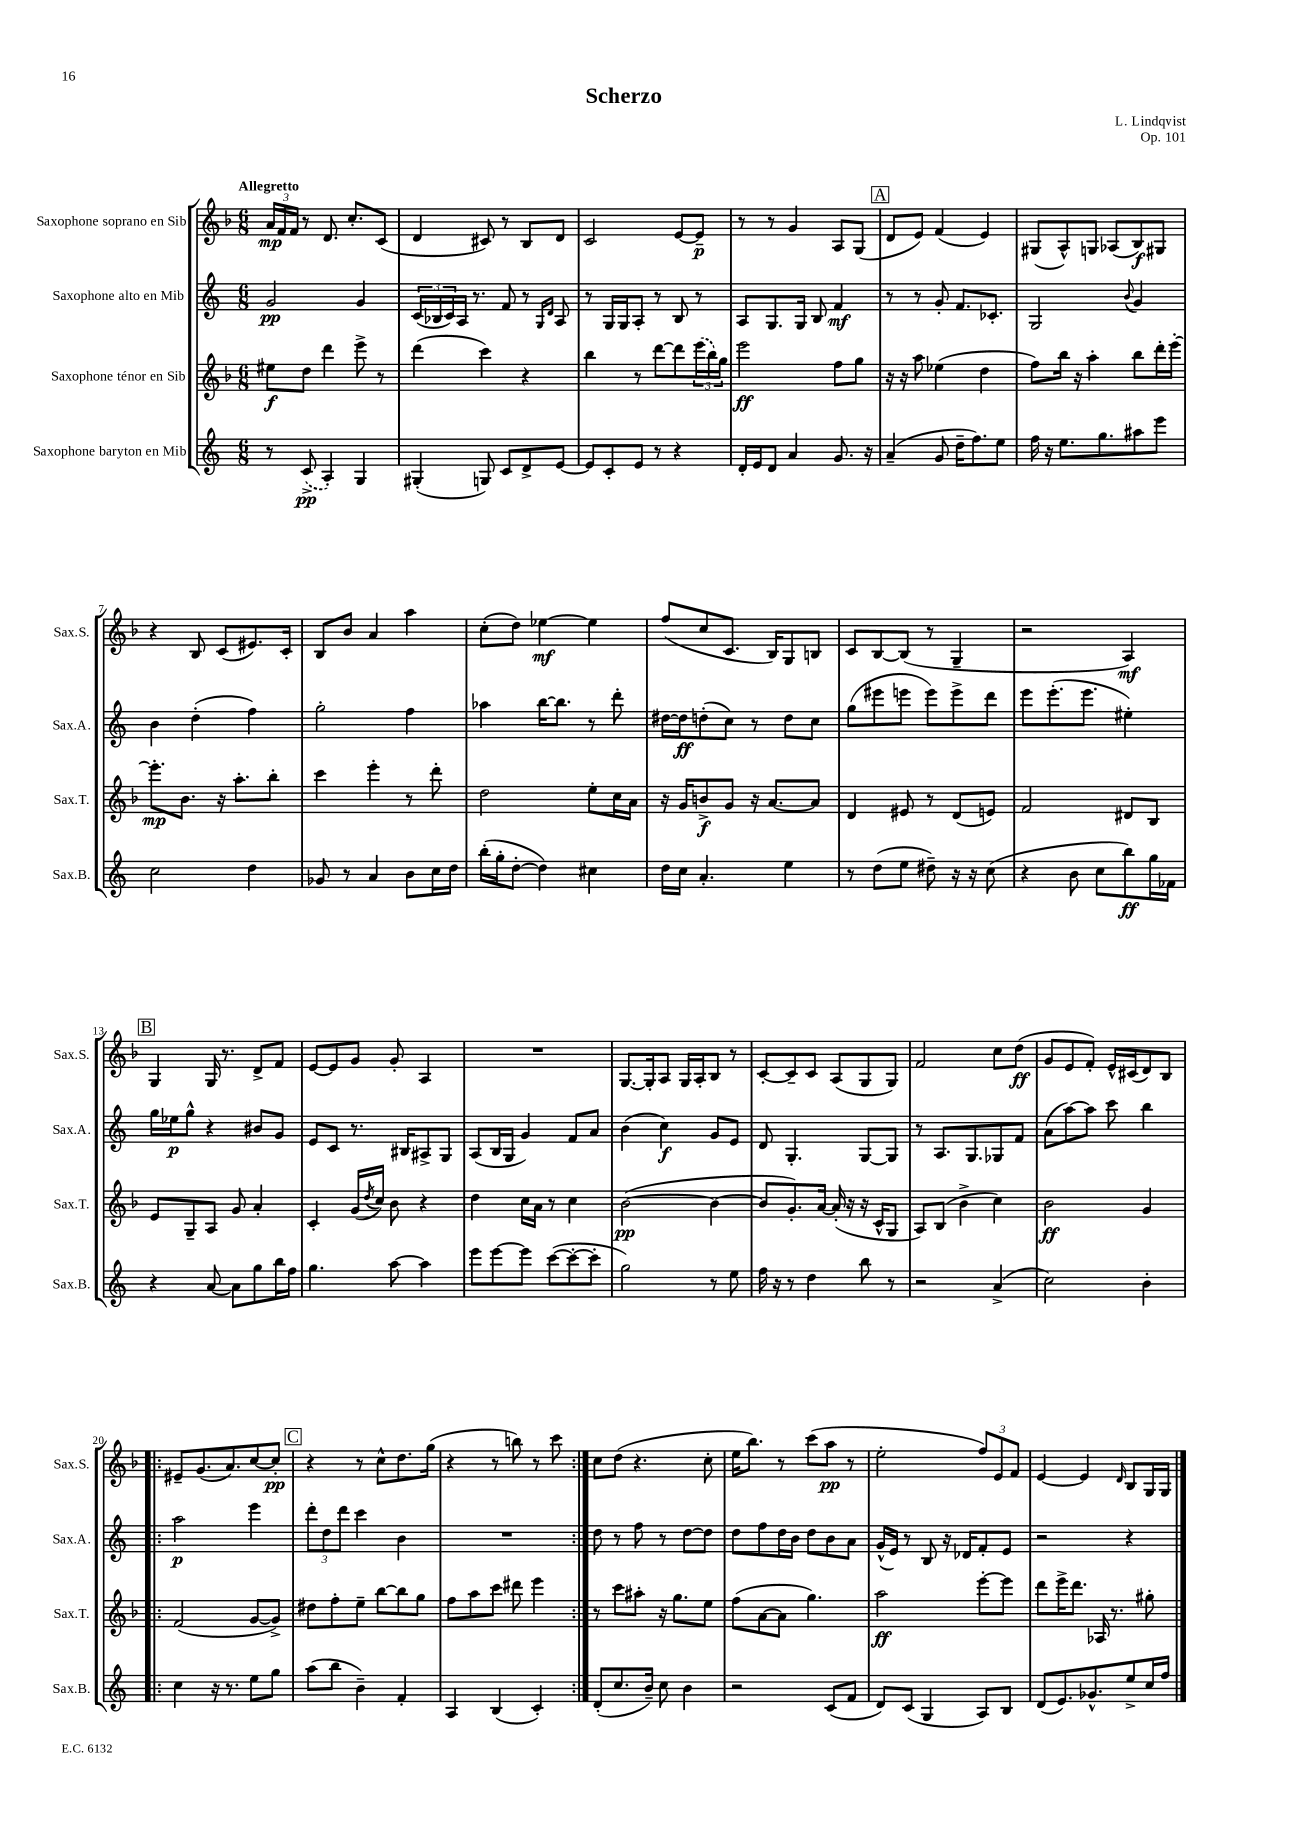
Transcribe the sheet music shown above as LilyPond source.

\header { title = "Scherzo" composer = "L. Lindqvist" opus = "Op. 101" }
<<
\new StaffGroup <<
\new Staff = "s0" \with { instrumentName = "Saxophone soprano en Sib" shortInstrumentName = "Sax.S." } {
    \clef treble \key f \major \numericTimeSignature \time 6/8 \tempo "Allegretto"
    \tuplet 3/2 { a'16\mp f'16 f'16 } r8 d'8. c''8.-. c'8( |
    d'4 cis'8) r8 bes8 d'8 |
    c'2 e'8~ e'8--\p |
    r8 r8 g'4 a8 g8( |
    \mark \markup { \box "A" } d'8 e'8) f'4( e'4) |
    gis8( a8-^) g8 aes8( bes8\f) gis8 |
    r4 bes8 c'8( eis'8.) c'16-. |
    bes8 bes'8 a'4 a''4 |
    c''8-.( d''8) ees''4~\mf ees''4 |
    f''8( c''8 c'8. bes16) g8 b8 |
    c'8 bes8~ bes8( r8 g4-- |
    r2 a4\mf) |
    \mark \markup { \box "B" } g4 g16 r8. d'8-> f'8 |
    e'8~ e'8 g'8 g'8-. a4 |
    R2. |
    g8.~ g16-. a8 g16 a16-. bes8 r8 |
    c'8~-. c'8-- c'8 a8( g8 g8) |
    f'2 c''8 d''8\ff( |
    g'8 e'8 f'8-.) e'16-^ cis'16( d'8) bes8 |
    \repeat volta 2 { eis'8-- g'8.( a'8.) c''8~ c''8-.\pp |
    \mark \markup { \box "C" } r4 r8 c''8-^ d''8. g''16( |
    r4 r8 b''8) r8 c'''8 | }
    c''8 d''8( r4. c''8-. |
    e''16 bes''8.) r8 c'''8( a''8\pp r8 |
    e''2-. \tuplet 3/2 { f''8) e'8 f'8 } |
    e'4~ e'4 \grace { d'16 } bes8 g16 g16 \bar "|." |
}
\new Staff = "s1" \with { instrumentName = "Saxophone alto en Mib" shortInstrumentName = "Sax.A." } {
    \clef treble \key c \major \numericTimeSignature \time 6/8
    g'2\pp g'4 |
    \tuplet 3/2 { c'16( bes16 c'16) } a16 r8. f'8 r8 \grace { g16 d'16 } a8 |
    r8 g16 g16 a8-. r8 b8 r8 |
    a8 g8. g16 b8 f'4\mf |
    \mark \markup { \box "A" } r8 r8 g'8-. f'8. ces'8.-. |
    g2 \appoggiatura { b'8 } g'4 |
    b'4 d''4-.( f''4) |
    g''2-. f''4 |
    aes''4 b''16~ b''8. r8 d'''8-. |
    dis''16~ dis''16\ff d''8-.( c''8) r8 d''8 c''8 |
    g''8( eis'''8 e'''8 e'''8) e'''8-> d'''8 |
    e'''8 e'''8.-.( e'''8. eis''4-.) |
    \mark \markup { \box "B" } g''16 ees''16\p g''8-^ r4 bis'8 g'8 |
    e'8 c'8 r8. bis16 ais8-> g8 |
    a8( b16 g16 g'4) f'8 a'8 |
    b'4( c''4\f) g'8 e'8 |
    d'8 g4.-. g8~ g8 |
    r8 a8. g8. ges8 f'8 |
    a'8( a''8~) a''8 c'''8 b''4 |
    \repeat volta 2 { a''2\p e'''4 |
    \mark \markup { \box "C" } \tuplet 3/2 { d'''8-. d''8 d'''8 } c'''4 b'4 |
    R2. | }
    d''8 r8 f''8 r8 d''8~ d''8 |
    d''8 f''8 d''16 b'16 d''8 b'8 a'8 |
    g'16-^( e'16) r8 b8 r16 des'16 f'8-. e'8 |
    r2 r4 \bar "|." |
}
\new Staff = "s2" \with { instrumentName = "Saxophone ténor en Sib" shortInstrumentName = "Sax.T." } {
    \clef treble \key f \major \numericTimeSignature \time 6/8
    eis''8\f d''8 d'''4 e'''8-> r8 |
    d'''4( c'''4) r4 |
    bes''4 r8 d'''8~ d'''8 \tuplet 3/2 { \once \slurDashed e'''16( bes''16) g''16 } |
    e'''2\ff f''8 g''8 |
    \mark \markup { \box "A" } r16 r16 a''8 ees''4( d''4 |
    f''8) bes''16 r16 a''4-. bes''8 d'''16-. e'''16~-. |
    e'''8.-.\mp bes'8. r16 a''8.-. bes''8-. |
    c'''4 e'''4-. r8 d'''8-. |
    d''2 e''8-. c''16 a'16 |
    r16 g'16 b'8->\f g'8 r16 a'8.~ a'8 |
    d'4 eis'8 r8 d'8( e'8) |
    f'2 dis'8 bes8 |
    \mark \markup { \box "B" } e'8 g8-- a8 g'8 a'4-. |
    c'4-. g'16( \acciaccatura { d''8 } c''16) bes'8 r4 |
    d''4 c''16 a'16 r8 c''4 |
    bes'2~\pp( bes'4~ |
    bes'8 g'8.-.) a'16~ a'16-.( r16 r16 c'16-^ g8 |
    a8) bes8( bes'4-> c''4) |
    bes'2\ff g'4 |
    \repeat volta 2 { f'2( g'8~ g'8->) |
    \mark \markup { \box "C" } dis''8 f''8-. e''8-- bes''8~ bes''8 g''8 |
    f''8 a''8 c'''8 dis'''8 e'''4 | }
    r8 c'''8 ais''8-. r16 g''8. e''8 |
    f''8( a'8~ a'8 g''4.) |
    a''2\ff e'''8~-. e'''8 |
    d'''8 e'''16-> d'''8. aes16 r8. gis''8-. \bar "|." |
}
\new Staff = "s3" \with { instrumentName = "Saxophone baryton en Mib" shortInstrumentName = "Sax.B." } {
    \clef treble \key c \major \numericTimeSignature \time 6/8
    r8 \once \slurDashed c'8->\pp( a4-.) g4 |
    gis4-.( g8) c'8 d'8-> e'8~ |
    e'8 c'8-. e'8 r8 r4 |
    d'16-. e'16 d'8 a'4 g'8. r16 |
    \mark \markup { \box "A" } a'4--( g'8 d''16-- f''8.) e''8 |
    f''16 r16 e''8. g''8. ais''8 e'''8 |
    c''2 d''4 |
    ges'8 r8 a'4 b'8 c''16 d''16 |
    b''16-.( g''16-. d''8~-. d''4) cis''4 |
    d''16 c''16 a'4.-. e''4 |
    r8 d''8( e''8 dis''8--) r16 r16 c''8( |
    r4 b'8 c''8 b''8\ff) g''16 fes'16 |
    \mark \markup { \box "B" } r4 a'8~ a'8 g''8 b''16 f''16 |
    g''4. a''8~ a''4 |
    e'''8 e'''8~ e'''8 c'''8~( c'''8~-. c'''8-. |
    g''2) r8 e''8 |
    f''16 r16 r8 d''4 b''8 r8 |
    r2 a'4->( |
    c''2) b'4-. |
    \repeat volta 2 { c''4 r16 r8. e''8 g''8 |
    \mark \markup { \box "C" } a''8( b''8 b'4--) f'4-. |
    a4 b4( c'4-.) | }
    d'8-.( c''8. b'16--) c''8 b'4 |
    r2 c'8( f'8 |
    d'8) c'8( g4 a8) b8 |
    d'8( e'8.) ges'8.-^ e''8-> c''16 f''16 \bar "|." |
}
>>
>>
